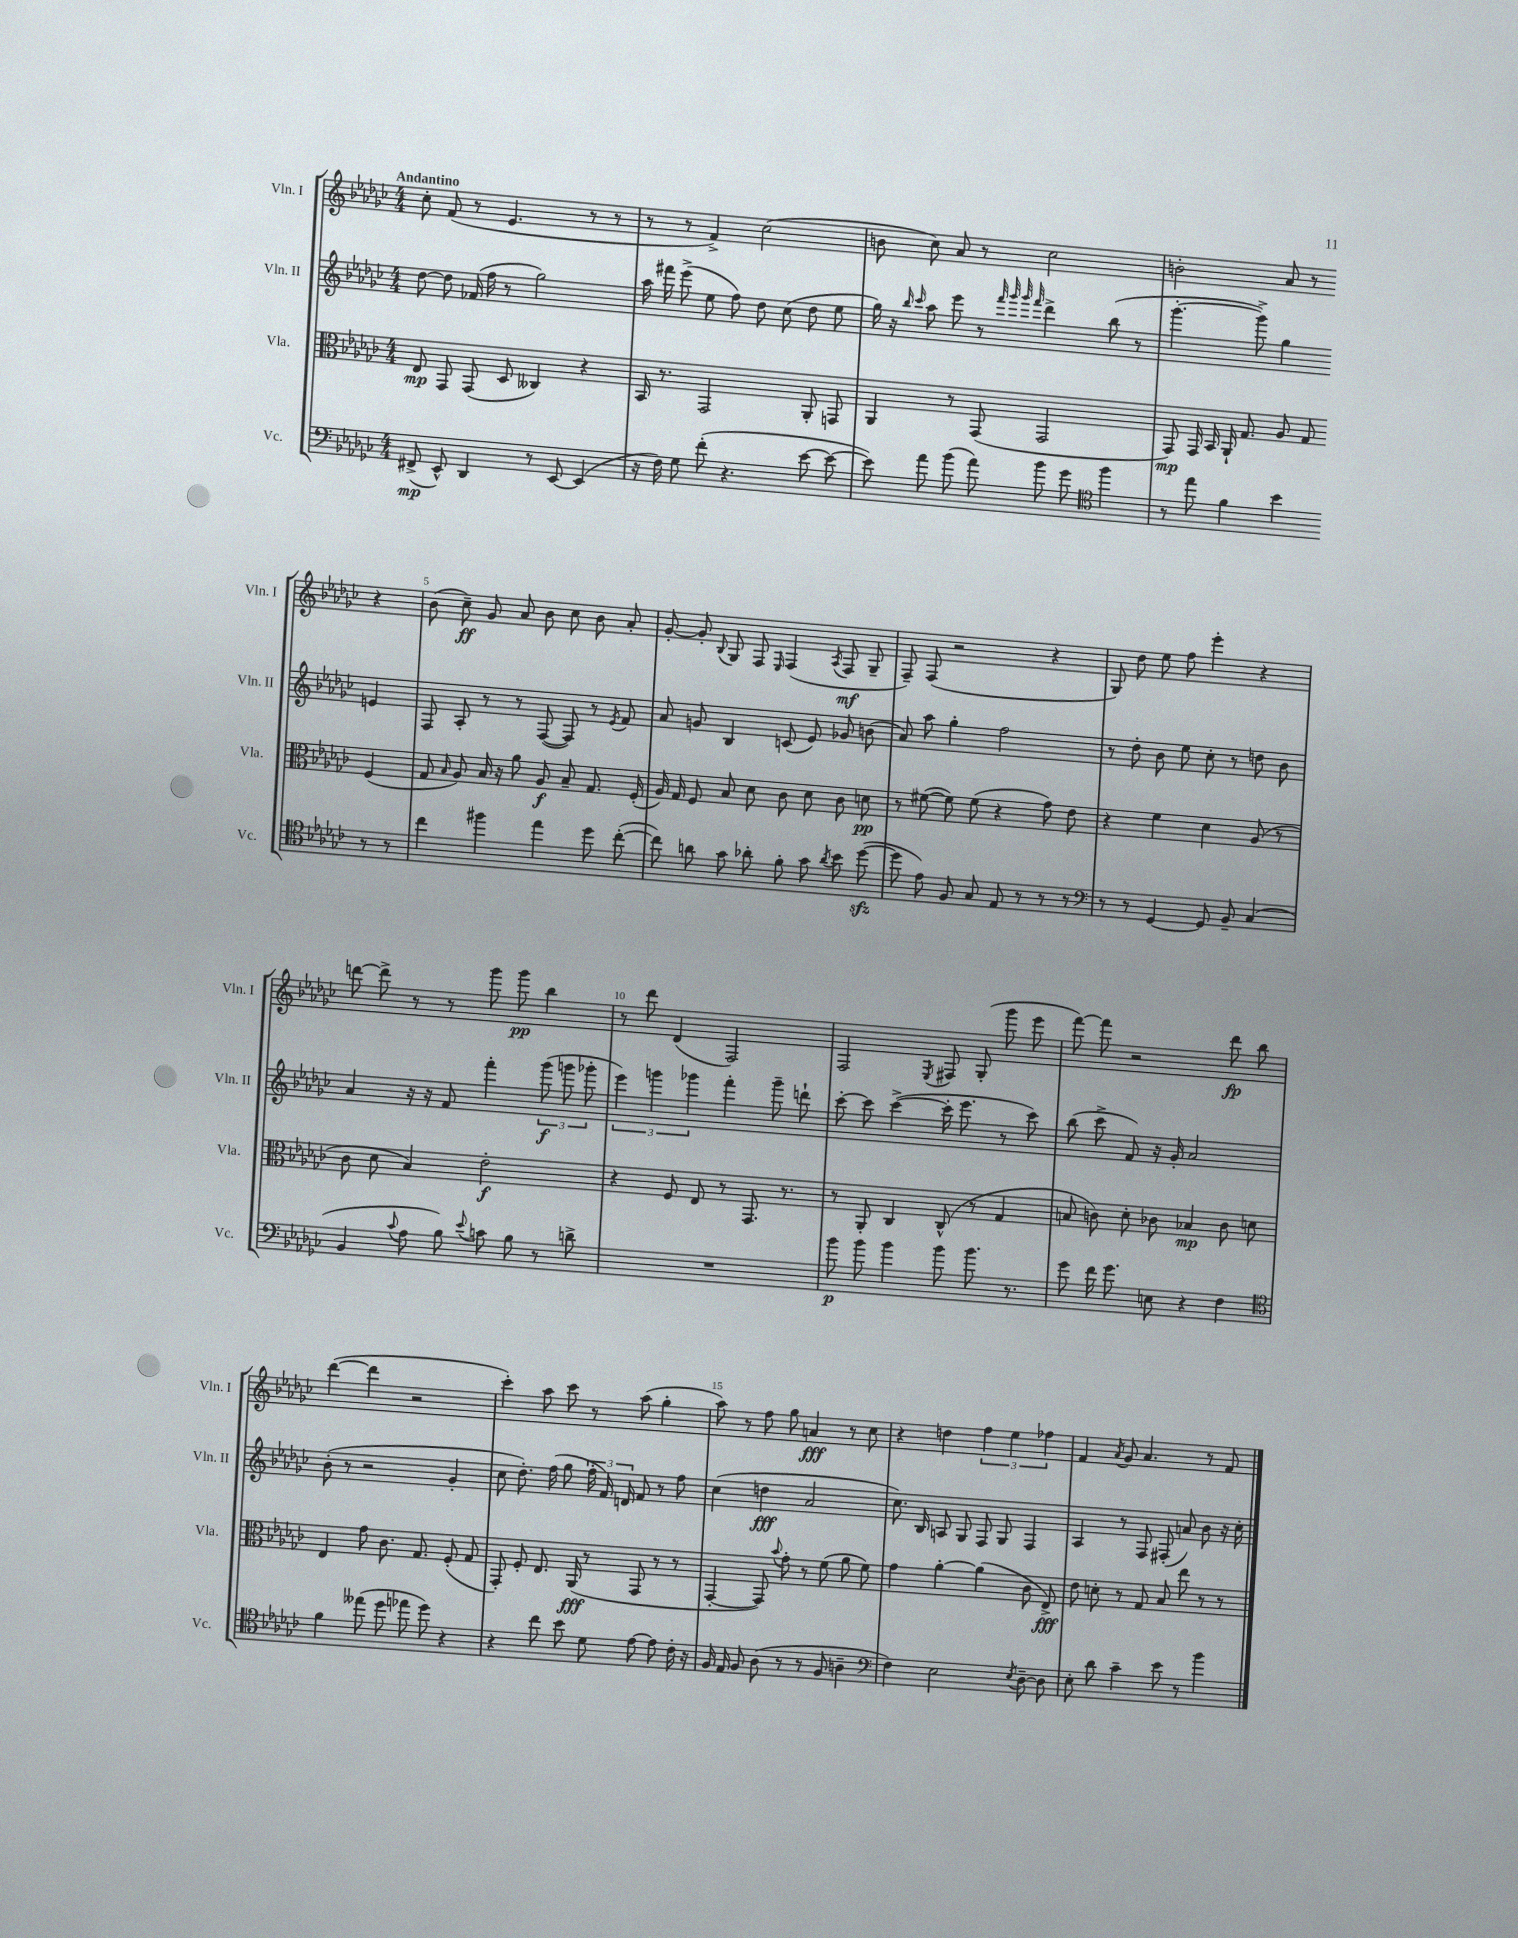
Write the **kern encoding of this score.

**kern	**kern	**kern	**kern
*staff4	*staff3	*staff2	*staff1
*clefF4	*clefC3	*clefG2	*clefG2
*k[b-e-a-d-g-c-]	*k[b-e-a-d-g-c-]	*k[b-e-a-d-g-c-]	*k[b-e-a-d-g-c-]
*M4/4	*M4/4	*M4/4	*M4/4
(8FF#^	8E-	[8dd-	8cc-'
8EE-^^)	8GG-	8dd-]	(8f
4DD-	(8GG-	(16f-	8r
.	.	16ff	.
.	8D-	8r	4.e-
8r	4C--)	2gg-)	.
[8EE-	.	.	.
(4EE-]	4r	.	8r
.	.	.	8r
=	=	=	=
16r	16BB-	16aa-	8r
16F)	8.r	16fff#	.
8G-	.	(8eee-^	8r
(8f'	2GG-	8ee-	4f^)
4.r	.	8ff)	.
.	.	8dd-	(2cc-
.	.	(8cc-	.
[8e-	8AA-'	8dd-	.
8e-_	8GG	8ee-	.
=	=	=	=
8e-])	4AA-	16gg-)	8b
.	.	16r	.
.	.	16qqbb-	.
.	.	16qqccc-	.
8a-	.	8aa-	8cc-)
(8b-	8r	8eee-	8a-
8a-)	(8GG-	8r	8r
.	.	32qqfff	.
.	.	32qqggg-	.
.	.	32qqggg-	.
.	.	32qqfff	.
8b-	2GG-	4ddd-^	2cc-
8g-	.	.	.
*clefC4	*	*	*
4ff	.	(8bb-	.
.	.	8r	.
=	=	=	=
8r	8GG-)	[4.ggg-'	2b'
8ee-	16GG-	.	.
.	16BB-	.	.
4f	16AA-`	.	.
.	8.G-	.	.
.	.	8ggg-^])	.
4b-	8A-	4gg-	8a-
.	8G-	.	8r
8r	(4F	4e	4r
8r	.	.	.
=	=	=	=
4cc-	8G-	8F	(8b-
.	16qqB-	.	.
.	8A-)	8A-'	8cc-~)
4ff#	16B-	8r	8g-
.	16r	.	.
.	8a-	8r	8a-
4ee-	8A-	([8F	8b-
.	8B-~	8F])	8cc-
8dd-	8.G-	8r	8b-
.	.	8qe-	.
([8cc-'	.	8f	8a-'
.	(16F'	.	.
=	=	=	=
8cc-])	16A-)	8a-	[8g-'
.	16G-	.	.
8a	8F	8g	8g-']
.	.	.	8qqB-
8g-	8B-	4B-	8G-
8a-'	8d-	.	8F
.	.	.	16qqE-
8f'	8c-	(8c	(4F
8g-	8d-	8e-)	.
8qa-	.	.	8qA-
8b-	8c-	8g-	8F
([8dd-	8d	(8b	8G-~
=	=	=	=
8dd-]	8r	8a-)	8F~)
8e-)	([8f#	8aa-	(8F
8F	8f#])	4gg-'	2r
8G-	(8f#	.	.
8E-	4r	2ff	.
8r	.	.	.
8r	8g-)	.	4r
8r	8e-	.	.
=	=	=	=
*clefF4	*	*	*
8r	4r	8r	8G-)
8r	.	8dd-'	8dd-
[4GG-	4f	8b-	8ee-
.	.	8ee-	8ff
8GG-]	4d-	8cc-'	4eee-'
8BB-~	.	8r	.
(4C-	(8A-	8dd	4r
.	8r	8b-	.
=	=	=	=
4BB-	8c-	4a-	[8ddd
.	8d-	.	8ddd^]
8qqc-	.	.	.
8A-	4B-)	16r	8r
.	.	16r	.
8B-)	.	8f	8r
8qqe-	.	.	.
8c	2e-'	4fff'	8ggg-
8B-	.	.	8ggg-
8r	.	(12ggg-	4bb-
.	.	12ggg	.
8d^	.	.	.
.	.	12ggg-'	.
=	=	=	=
1r	4r	6eee-)	8r
.	.	.	8ddd-
.	.	6ggg	.
.	8F	.	(4d-
.	.	6ggg-	.
.	8E-	.	.
.	8r	4fff'	2F)
.	8.GG-	.	.
.	.	8ggg-~	.
.	8.r	.	.
.	.	8ddd`	.
=	=	=	=
8b-	8r	[8ccc-'	2F
8b-	8AA-'	8ccc-]	.
4b-	4C-	([4ccc-^	.
.	.	.	8qE-
8b-	(8C-^^	16ccc-']	8F#
.	.	8.eee-	.
8.b-	8r	.	(8G-'
.	4G-	8r	8ggg-
8.r	.	.	.
.	.	8ccc-)	8eee-
=	=	=	=
8g-	8B	(8bb-	[8fff)
16f	8c)	8ccc-^	8fff]
8.g-	.	.	.
.	8d-'	8f)	2r
8E	8c-	16r	.
.	.	16g-'	.
4r	4B-	2a-	.
4F	8c-	.	8ddd-
.	8d	.	8bb-
=	=	=	=
*clefC4	*	*	*
4f	4E-	(8b-'	([4ddd-
.	.	8r	.
(8ee--	8g-	2r	4ddd-]
8dd-	8.c-	.	.
8ee-	.	.	2r
.	8.G-	.	.
8dd-)	.	.	.
4r	(8F'	4g-'	.
.	8G-	.	.
=	=	=	=
4r	8GG-')	8cc-	4ccc-')
.	8F'	8.dd-')	.
8cc-	8.E-	.	8aa-
.	.	(16ff	.
8b-	.	8gg-	8ccc-
.	(16AA-	.	.
8d-	8r	24ff'	8r
.	.	24f)	.
.	.	24d	.
[8e-	8GG-	8f	(8aa-
8e-]	8r	8r	4gg-'
16c-'	8r	8ff	.
16r	.	.	.
=	=	=	=
16F	[4GG-'	(4cc-	8aa-)
16E-	.	.	.
8F	.	.	8r
(8A-	8GG-])	4dd	8ff
.	8qqb-	.	.
8r	8g-'	.	8gg-
8r	8r	2a-	4a
8F	(8f	.	.
4A~	8a-	.	8r
.	8f)	.	8cc-
=	=	=	=
*clefF4	*	*	*
4F)	4g-	8.cc-)	4r
.	.	16B-	.
2E-	[4a-'	8A	4dd
.	.	8G-	.
.	(4a-]	8F	6ff
.	.	8G-	.
.	.	.	6ee-
8qE-	.	.	.
[8D-~	8c-	4F	.
.	.	.	6ff-
8D-]	8E-^)	.	.
=	=	=	=
8E-'	8e-	4A-	4f
8d-	8d'	.	.
.	.	.	8qa-
4c-~	8r	8r	8g-
.	8G-	8F	4.a-
8e-	8B-	(8F#'	.
8r	8ee-	8a)	.
4b-	8r	8b-	8r
.	8r	16r	8f
.	.	16cc-'	.
==	==	==	==
*-	*-	*-	*-
